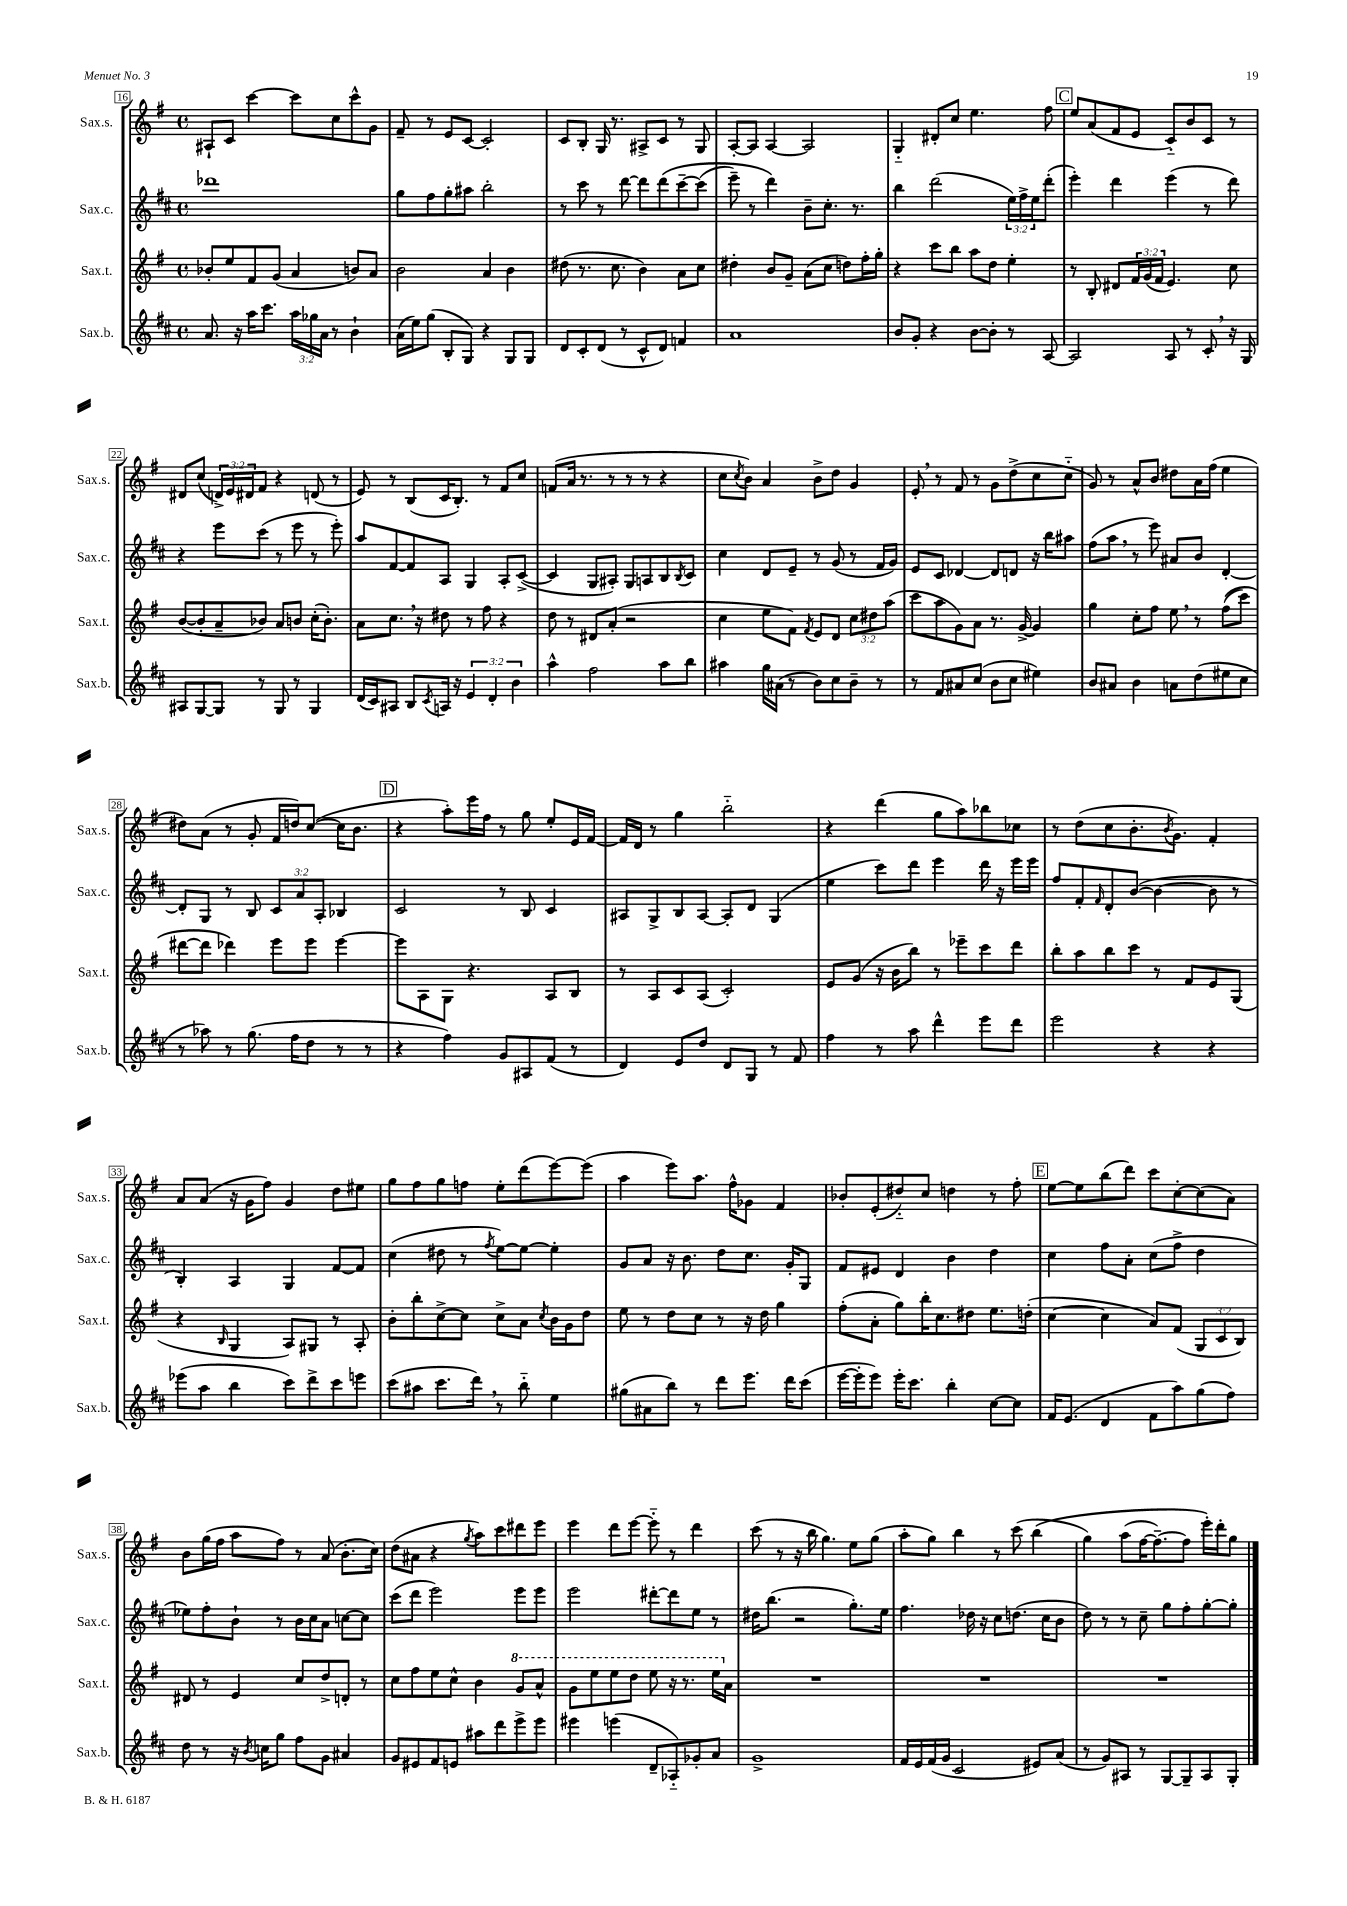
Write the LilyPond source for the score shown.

<<
\new StaffGroup <<
\new Staff = "s0" \with { instrumentName = "Sax.s." shortInstrumentName = "Sax.s." } {
    \clef treble \key g \major \defaultTimeSignature \time 4/4 \override Staff.TupletNumber.text = #tuplet-number::calc-fraction-text
    ais8-! c'8 c'''4~ c'''8 c''8 c'''8-^ g'8 |
    fis'8-- r8 e'8 c'8~ c'2-. |
    c'8 b8-. g16 r8. ais8-> c'8 r8 g8 |
    a8~-. a8 a4~ a2 |
    g4-_ dis'8-. c''8 e''4. fis''8 |
    \mark \markup { \box "C" } e''8 a'8( fis'8 e'8 c'8-_) b'8 c'8 r8 |
    dis'8 c''8( \tuplet 3/2 { d'16->) e'16 dis'16 } fis'8 r4 d'8( r8 |
    e'8) r8 b8( c'16 b8.-.) r8 fis'8 c''8 |
    f'8( a'16 r8. r8 r8 r8 r4 |
    c''8 \acciaccatura { c''8 } b'8) a'4 b'8-> d''8 g'4 |
    e'8-. \breathe r8 fis'8 r8 g'8 d''8->( c''8 c''8-_ |
    g'8) r8 a'8-^ b'8 dis''8 a'16 fis''16( e''4 |
    dis''8) a'8( r8 g'8-. fis'16 d''16) c''8~( c''16 b'8. |
    \mark \markup { \box "D" } r4 a''8-.) e'''16 fis''16 r8 g''8 e''8-. e'16 fis'16~ |
    fis'16 d'16 r8 g''4 b''2-_ |
    r4 d'''4( g''8 a''8) bes''8 ces''8 |
    r8 d''8( c''8 b'8.-. \acciaccatura { b'8 } g'8.) fis'4-. |
    a'8 a'8( r16 g'16 fis''8) g'4 d''8 eis''8 |
    g''8 fis''8 g''8 f''8 e''8-. d'''8( e'''8~) e'''8( |
    a''4 e'''8) a''8. fis''16-^ ges'8 fis'4 |
    bes'8-. e'8-.( dis''8-_) c''8 d''4 r8 fis''8-. |
    \mark \markup { \box "E" } e''8~ e''8 b''8( d'''8) c'''8 c''8~-. c''8( a'8) |
    b'8 g''16( fis''16 a''8 fis''8) r8 a'8( b'8.-. c''16) |
    d''8( ais'8 r4 \acciaccatura { g''8 } a''8) c'''8 dis'''8 e'''8 |
    e'''4 d'''8 e'''8~ e'''8-_ r8 d'''4 |
    c'''8( r8 r16 b''16 g''4.) e''8 g''8( |
    a''8-. g''8) b''4 r8 c'''8( b''4\( |
    g''4) a''8( fis''16~ fis''8.~--) fis''8 e'''16-.\) d'''16-. g''8 \bar "|." |
}
\new Staff = "s1" \with { instrumentName = "Sax.c." shortInstrumentName = "Sax.c." } {
    \clef treble \key d \major \defaultTimeSignature \time 4/4 \override Staff.TupletNumber.text = #tuplet-number::calc-fraction-text
    des'''1 |
    g''8 fis''8 g''8-. ais''8 b''2-. |
    r8 cis'''8 r8 d'''8~ d'''8 d'''8\( cis'''8~-- cis'''8( |
    e'''8--) r8 d'''4\) b'8-- cis''8.-. r8. |
    b''4 d'''2( \tuplet 3/2 { e''16) fis''16-> e''16 } d'''8-.( |
    \mark \markup { \box "C" } e'''4-.) d'''4 e'''4( r8 d'''8) |
    r4 e'''8 cis'''8( r8 e'''8 r8 e'''8-.) |
    a''8 fis'8~ fis'8 a8 g4 a8-. cis'8~->( |
    cis'4 g8 ais8-.) g8 a8 b8 \acciaccatura { b8 } cis'8 |
    cis''4 d'8 e'8-- r8 g'8( r8 fis'16 g'16) |
    e'8 cis'8 des'4~ des'8 d'8 r16 b''16 ais''8 |
    fis''8( a''8 \breathe r8 e'''8) ais'8 b'8 d'4~-. |
    d'8-. g8 r8 b8 \tuplet 3/2 { cis'8 a'8 a8-. } bes4 |
    \mark \markup { \box "D" } cis'2 r8 b8 cis'4 |
    ais8 g8-> b8 ais8~ ais8-. d'8 g4( |
    e''4 cis'''8) d'''8 e'''4 d'''16 r16 e'''16 e'''16 |
    fis''8 fis'8-. \grace { fis'16 } d'8-. b'8~( b'4~ b'8 r8 |
    b4-.) a4 g4 fis'8~ fis'8 |
    cis''4( dis''8 r8 \acciaccatura { fis''8 } e''8~) e''8~ e''4-. |
    g'8 a'8 r16 b'8. d''8 cis''8. g'16-. g8 |
    fis'8 eis'8 d'4 b'4 d''4 |
    \mark \markup { \box "E" } cis''4 fis''8 a'8-. cis''8( fis''8-> d''4 |
    ees''8) fis''8-. b'8-! r8 b'16 cis''16 a'8 c''8~ c''8 |
    cis'''8( d'''8 e'''2) e'''8 e'''8 |
    e'''2 dis'''8~-. dis'''8 e''8 r8 |
    dis''16 b''8.( r2 g''8.-.) e''16 |
    fis''4. des''16 r16 cis''8 d''8.( cis''16 b'8 |
    d''8) r8 r8 cis''8-- g''8 fis''8-. g''8~-. g''8-. \bar "|." |
}
\new Staff = "s2" \with { instrumentName = "Sax.t." shortInstrumentName = "Sax.t." } {
    \clef treble \key g \major \defaultTimeSignature \time 4/4 \override Staff.TupletNumber.text = #tuplet-number::calc-fraction-text
    bes'8-. e''8 fis'8 g'8( a'4 b'8) a'8 |
    b'2 a'4 b'4 |
    dis''8( r8. c''8. b'4) a'8 c''8 |
    dis''4-. b'8 g'8-- a'8( c''8 d''8) fis''16-. g''16-. |
    r4 c'''8 b''8 a''8 d''8 e''4-. |
    \mark \markup { \box "C" } r8 b8-. dis'8 \tuplet 3/2 { fis'16 g'16( fis'16 } e'4.) c''8 |
    b'8~( b'8-. a'8-- bes'8) a'8 b'8 c''16-.( b'8.-.) |
    a'8 c''8. \breathe r16 dis''8 r8 fis''8 r4 |
    d''8 r8 dis'8 a'8-.( r2 |
    c''4 e''8 fis'8) \acciaccatura { fis'8 } e'8 d'8 \tuplet 3/2 { c''8 dis''8 a''8( } |
    c'''8 a''8 g'8) a'8 r8. g'16~-> g'4 |
    g''4 c''8-. fis''8 e''8 \breathe r8 fis''8(\( c'''8) |
    dis'''8~ dis'''8 des'''4\) e'''8 e'''8 e'''4~ |
    \mark \markup { \box "D" } e'''8 a8 g8 r4. a8 b8 |
    r8 a8 c'8 a8( c'2-.) |
    e'8 g'8( r16 b'16 b''8) r8 ees'''8-- c'''8 d'''8 |
    b''8-. a''8 b''8 c'''8 r8 fis'8 e'8 g8( |
    r4 \grace { b16 } g4 a8) gis8 r8 a8-. |
    b'8-. b''8-. c''8~-> c''8 c''8-> a'8 \acciaccatura { c''8 } b'16 g'16 d''8 |
    e''8 r8 d''8 c''8 r8 r16 d''16 g''4 |
    fis''8-.( a'8-. g''8) b''16-. c''8. dis''8 e''8. d''16-.( |
    \mark \markup { \box "E" } c''4~ c''4 a'8) fis'8( \tuplet 3/2 { g8 c'8 b8) } |
    dis'8 r8 e'4 c''8 d''8-> d'8-. r8 |
    c''8 fis''8 e''8 c''8-^ b'4 \ottava #1 g''8 a''8-^ |
    g''8 e'''8 e'''8 d'''8 e'''8 r16 r8. e'''16 \ottava #0 a'16 |
    R1 |
    R1 |
    R1 \bar "|." |
}
\new Staff = "s3" \with { instrumentName = "Sax.b." shortInstrumentName = "Sax.b." } {
    \clef treble \key d \major \defaultTimeSignature \time 4/4 \override Staff.TupletNumber.text = #tuplet-number::calc-fraction-text
    a'8. r16 a''16 cis'''8. \tuplet 3/2 { a''16 ges''16 a'16 } r8 b'4-! |
    a'16( e''16) g''8( b8-. g8) r4 g8 g8 |
    d'8 cis'8-. d'8( r8 cis'8-^ d'8) f'4 |
    a'1 |
    b'8 g'8-. r4 b'8~ b'8-. r8 a8~ |
    \mark \markup { \box "C" } a2 a8 r8 cis'8-. \breathe r16 g16 |
    ais8 g8~ g8 r8 g8 r8 g4 |
    d'16( cis'16) ais8 b8 \acciaccatura { cis'8 } a16 r16 \tuplet 3/2 { e'4 d'4-. b'4 } |
    a''4-^ fis''2 a''8 b''8 |
    ais''4 g''16 ais'16( r8 b'8) cis''8 b'8-- r8 |
    r8 fis'8 ais'8 cis''8( b'8 cis''8 eis''4) |
    b'8 ais'8 b'4 a'8 d''8( eis''8 cis''8 |
    r8 aes''8) r8 g''8.( fis''16 d''8 r8 r8 |
    \mark \markup { \box "D" } r4 fis''4) g'8 ais8 fis'8( r8 |
    d'4) e'8 d''8 d'8 g8 r8 fis'8 |
    fis''4 r8 a''8 d'''4-^ e'''8 d'''8 |
    e'''2 r4 r4 |
    ees'''8( a''8 b''4 cis'''8) d'''8-> cis'''8 e'''8 |
    cis'''8( ais''8 cis'''8. d'''16) \breathe r8 b''8-_ e''4 |
    gis''8( ais'8 b''8) r8 d'''8 e'''8. d'''16 cis'''8( |
    e'''16~ e'''16-. e'''8) e'''16-. cis'''8. b''4-. cis''8~ cis''8 |
    \mark \markup { \box "E" } fis'16 e'8.( d'4 fis'8 a''8) g''8( fis''8) |
    d''8 r8 r16 \acciaccatura { b'8 } c''16 g''8 fis''8 g'8 ais'4 |
    g'8 eis'8 fis'8 e'8 ais''8 d'''8 e'''8-> e'''8 |
    eis'''4 e'''4( d'8-- aes8-_) ges'8-. a'8 |
    g'1-> |
    fis'16 e'16 fis'16( g'16 cis'2 eis'8) a'8( |
    r8 g'8) ais8 r8 g8~ g8-- ais8 g8-. \bar "|." |
}
>>
>>
\layout { \context { \Score currentBarNumber = #16 \override BarNumber.stencil = #(make-stencil-boxer 0.1 0.3 ly:text-interface::print) } }
